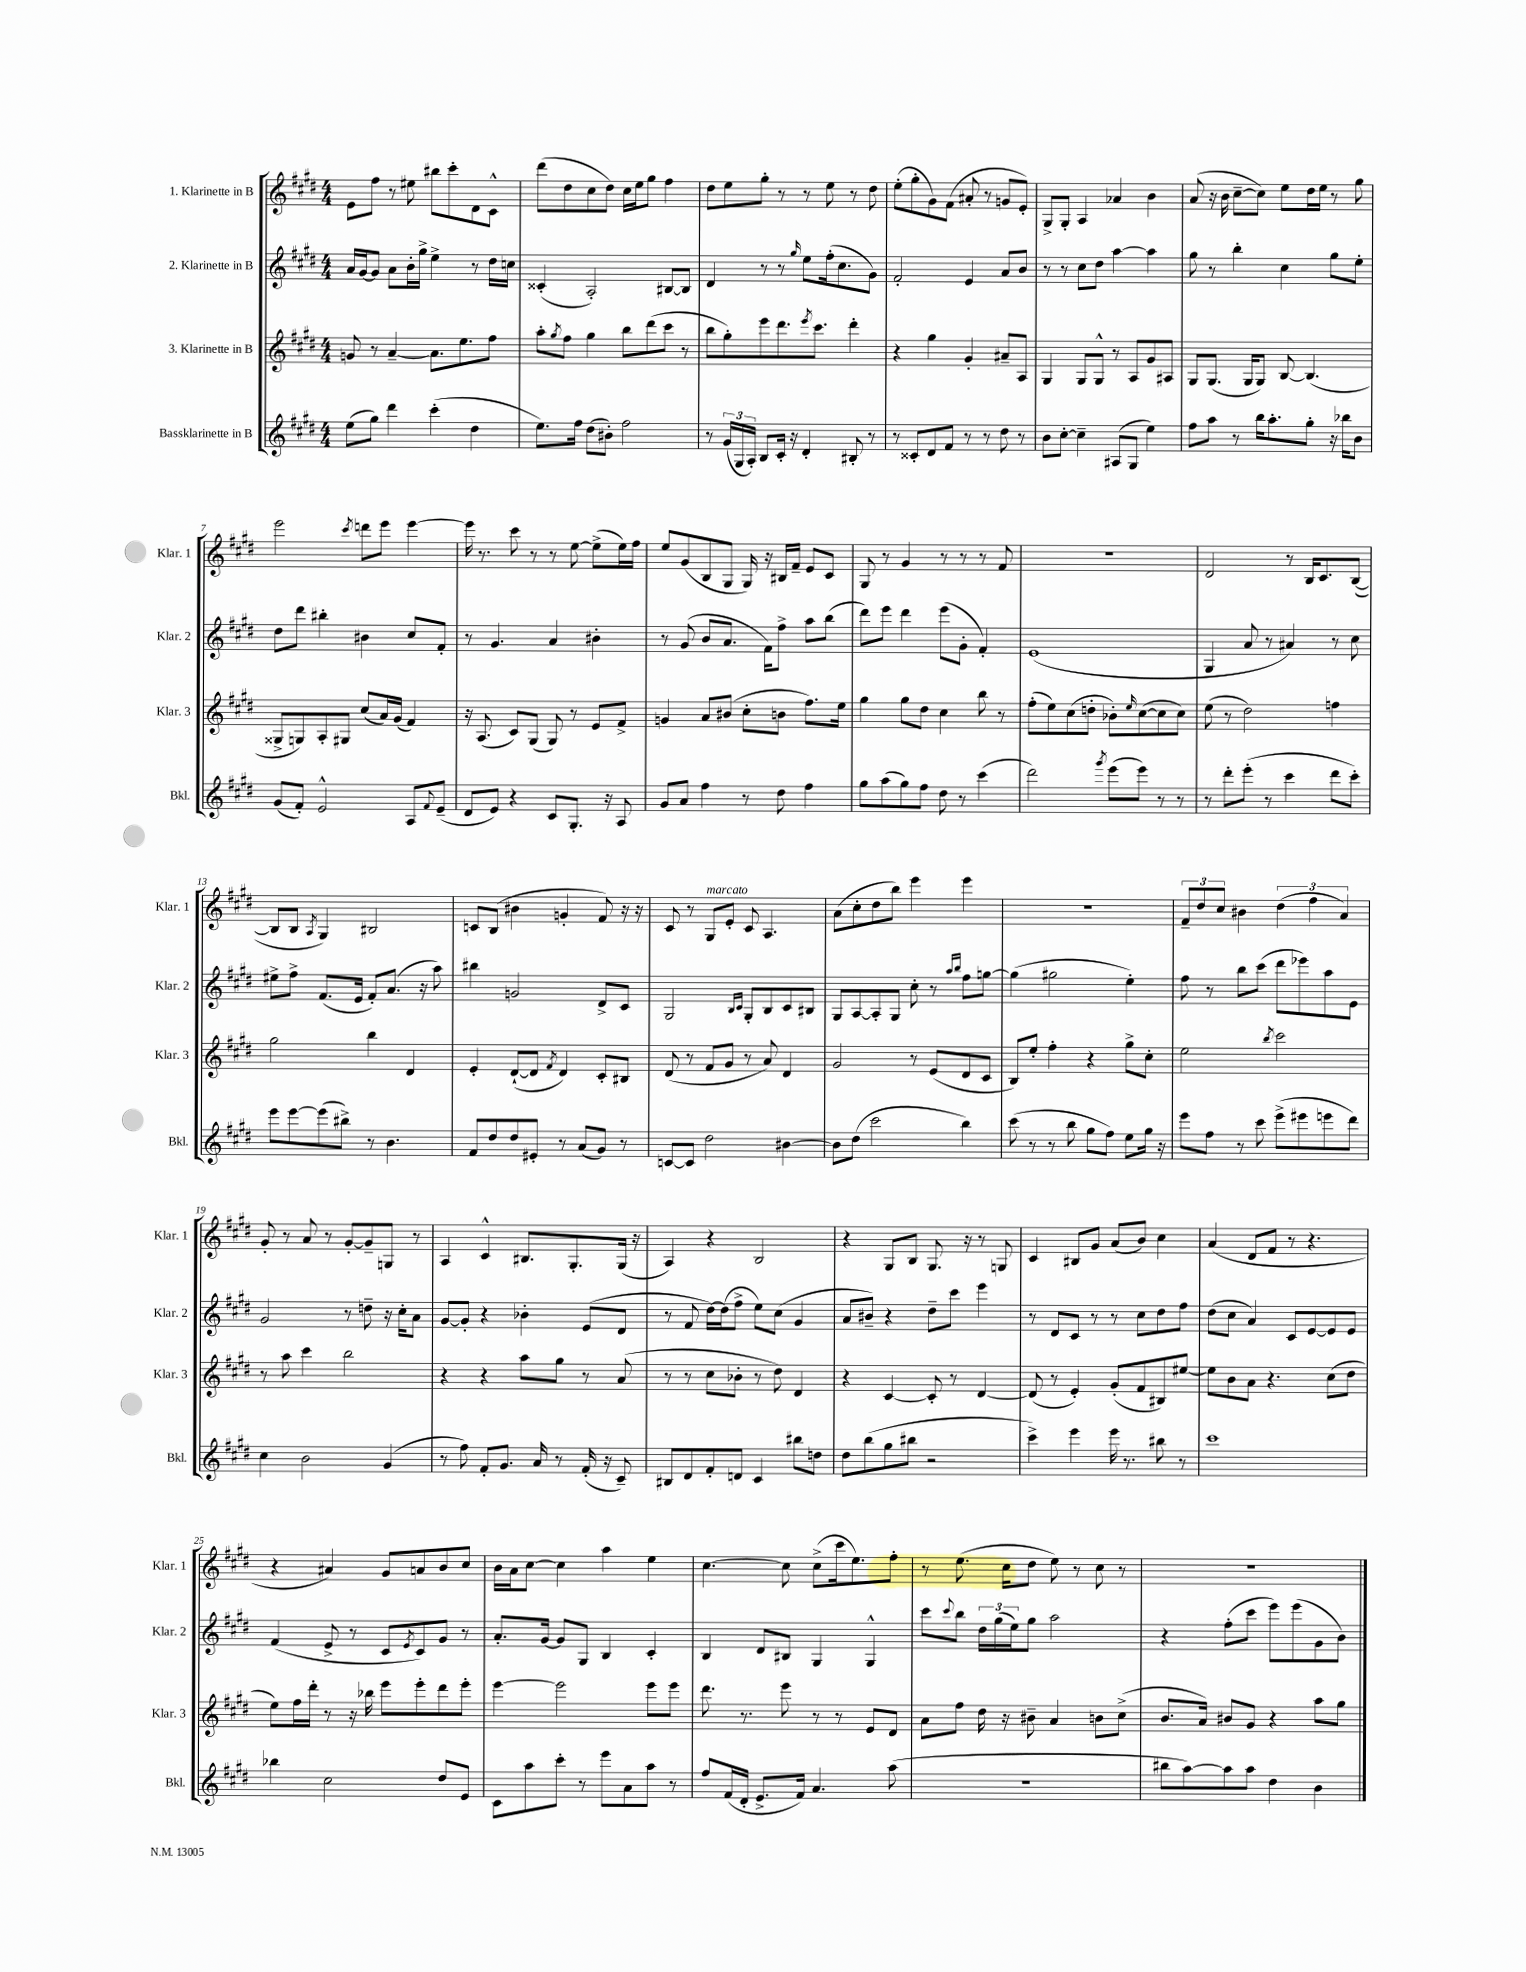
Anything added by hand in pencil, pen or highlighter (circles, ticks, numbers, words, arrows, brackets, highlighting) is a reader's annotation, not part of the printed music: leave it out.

**kern	**kern	**kern	**kern
*part4	*part3	*part2	*part1
*staff4	*staff3	*staff2	*staff1
*I"Bassklarinette in B	*I"3. Klarinette in B	*I"2. Klarinette in B	*I"1. Klarinette in B
*I'Bkl.	*I'Klar. 3	*I'Klar. 2	*I'Klar. 1
*clefG2	*clefG2	*clefG2	*clefG2
*k[f#c#g#d#]	*k[f#c#g#d#]	*k[f#c#g#d#]	*k[f#c#g#d#]
*M4/4	*M4/4	*M4/4	*M4/4
=1	=1	=1	=1
(8ee\L	8gn/	16a/LL	8e\L
.	.	[16g#/J	.
8gg#\J)	8r	8g#/J]	8ff#\J
4ddd#\	[4a~/	8a\L	8r
.	.	16b'\L	8ee#X\
.	.	16gg#^\JJ	.
(4ccc#'\	8.a\L]	4ee^\	8bb#X\L
.	.	.	8ccc#'\
.	8.ee\	.	.
4dd#\	.	8r	8d#\
.	8ff#\J	16dd#\LL	8c#^^\J
.	.	16ccn\JJ	.
=2	=2	=2	=2
8.ee\L)	8aa'\L	(4c##X'/	(8ddd#\L
.	8qgg#/	.	.
.	8ff#\J	.	8dd#\
16ff#\Jk	.	.	.
(8dd#\L	4gg#\	2A'/)	8cc#\
8b#X'\J)	.	.	8dd#\J)
2ff#\	8bb\L	.	16cc#\LL
.	.	.	16ee\J
.	(8ddd#\	.	8gg#\J
.	8ccc#\J	[8B#X/L	4ff#\
.	8r	8B#/J]	.
=3	=3	=3	=3
8r	8bb\L	4d#/	8dd#\L
(24g#/LL	8gg#'\)	.	8ee\
24G#/	.	.	.
24A'/JJ)	.	.	.
8B/L	8eee\	8r	8gg#'\J
16c#'/Jk	8.ddd#\	8r	8r
16r	.	.	.
.	.	16qqgg#/	.
4d#'/	.	8ee\L	8r
.	8qeee/	.	.
.	8.ccc#\J	.	.
.	.	(16ff#'\k	8ee\
.	.	8.cc#\	.
8B#X'/	4ddd#'\	.	8r
8r	.	8g#\J)	8dd#\
=4	=4	=4	=4
8r	4r	2f#'/	(8ee'\L
8c##X'/L	.	.	8gg#'\
8d#/	4gg#\	.	8g#\)
8f#/J	.	.	(8f#\J
8r	4g#'/	4e/	8a#X'/
8r	.	.	8r
8dd#\	8a#X~/L	8a/L	8gn/L
8r	8A/J	8b/J	8e'/J)
=5	=5	=5	=5
8b\L	4G#/	8r	8G#^/L
[8cc#'\J	.	8r	8G#'/J
4cc#~\]	8G#/L	8cc#\L	4A/
.	8G#^^/J	8dd#\J	.
(8A#X/L	8r	[4aa\	4a-X/
8G#/J	8A/L	.	.
4ee\)	8g#/	4aa\]	4b\
.	8A#X/J	.	.
=6	=6	=6	=6
8ff#\L	8G#/L	8gg#\	(8a/
8aa\J	(8.G#/J	8r	16r
.	.	.	16b\
8r	.	4bb'\	[8cc#~\L
.	16G#/KL	.	.
16bb\KL	8G#/J)	.	8cc#\J])
8.aa'\	.	.	.
.	[8B/	4cc#\	8ee\L
8gg#'\J	(4.B/]	.	16dd#\L
.	.	.	16ee\JJ
16r	.	8gg#\L	8r
16bb-X\KL	.	.	.
8b\J	.	8ee'\J	8gg#\
!!LO:LB:g=z
=7	=7	=7	=7
(8g#/L	8G##X^/L	8dd#\L	2eee\
8f#'/J)	8Gn/)	8ddd#\J	.
2e^^/	8A'/	4bb#X'\	.
.	8G#X/J	.	.
.	.	.	8qccc#/
.	(8cc#/L	4b#X\	8dddn\L
.	16a/L)	.	8eee\J
.	(16g#/JJ	.	.
8A/L	4f#/)	8cc#/L	[4eee\
8qqf#/	.	.	.
(8e~/J	.	8f#'/J	.
=8	=8	=8	=8
8d#/L	16r	8r	16eee\]
.	(8.A/	.	8.r
8e/J)	.	4.g#/	.
4r	8c#/L)	.	8ccc#\
.	(8G#/J	.	8r
8c#/L	8G#/)	4a/	8r
8.G#'/J	8r	.	[8ee\
.	8e/L	4b#X'\	(8ee^\L]
16r	.	.	.
8A/	8f#^/J	.	16ee\L)
.	.	.	16ff#\JJ
=9	=9	=9	=9
8g#/L	4gn/	8r	8ee/L
8a/J	.	(8g#/	(8g#/
4ff#\	8a/L	8b/L	8B/
.	(8b#X/J	8.a/J	8G#/J
8r	8cc#'\L	.	16G#/)
.	.	16f#\KL)	16r
8dd#\	8bn\J	8ff#^\J	16B#X/LL
.	.	.	16f#~/JJ
4ff#\	8.ff#\L)	8aa\L	8e/L
.	.	(8bb\J	8c#/J
.	16ee\Jk	.	.
=10	=10	=10	=10
8gg#\L	4gg#\	8ddd#\L)	8G#/
(8aa\	.	8eee\J	8r
8gg#\)	8gg#\L	4ddd#\	4g#/
8ff#\J	8dd#\J	.	.
8dd#\	4cc#\	(8eee\L	8r
8r	.	8g#'\J	8r
(4ccc#\	8bb\	4f#'/)	8r
.	8r	.	8f#/
=11	=11	=11	=11
2ddd#\)	(8ff#'\L	(1e	1r
.	8ee\)	.	.
.	(8cc#\	.	.
.	8ddn'\J	.	.
8qggg#/	.	.	.
(8eee\L	8b-X'\L)	.	.
.	16qqee/	.	.
8eee\J)	([8cc#\	.	.
8r	8cc#\]	.	.
8r	8cc#\J)	.	.
=12	=12	=12	=12
8r	(8ee\	4G#/	2d#/
8ddd#'\L	8r	.	.
(8eee'\J	2dd#\)	8a/	.
8r	.	8r	.
4ccc#\	.	4a#X/)	8r
.	.	.	16B/KL
.	.	.	8.c#/
8ddd#\L	4ffn\	8r	.
8ccc#'\J)	.	8cc#\	([8B/J
!!LO:LB:g=z
=13	=13	=13	=13
8eee\L	2gg#\	8ee#X^\L	8B/L]
[8eee\	.	8ff#^\J	8B/J
.	.	.	8qA/
(8eee\]	.	(8.f#/L	4G#/)
8bb#X^\J)	.	.	.
.	.	16e/Jk	.
8r	4bb\	8f#'/L)	2B#X/
4.b\	.	(8.a/J	.
.	4d#/	.	.
.	.	16r	.
.	.	8aa\)	.
=14	=14	=14	=14
8f#/L	4e'/	4bb#X\	8cn/L
8dd#/	.	.	(8B/J
8dd#/	([8d#`/L	2gn/	4b#X\
8e#X'/J	8d#/J]	.	.
.	8qf#/	.	.
8r	4d#/)	.	4gn'/
(8a/L	.	.	.
8g#/J)	8c#'/L	8d#^/L	8f#/)
8r	8B#X/J	8c#/J	16r
.	.	.	16r
=15	=15	=15	=15
[8cn/L	(8d#/	2G#/	8c#/
8c/J]	8r	.	8r
!	!	!	!LO:TX:a:i:t=marcato
2dd#\	8f#/L	.	8G#/L
.	8g#/J	.	8e'/J
.	.	16qqB/LL	.
.	.	16qqc#/JJ	.
.	8r	8G#'/L	8c#/
.	8a/)	8B/	4.A/
[4b#X\	4d#/	8c#/	.
.	.	8B#X/J	.
=16	=16	=16	=16
8b#\L]	2g#/	8G#/L	(8a\L
(8dd#\J	.	[8A/	8cc#'\
2ccc#\	.	8A'/]	8dd#\
.	.	8G#/J	8bb\J)
.	8r	8cc#'\	4eee\
.	(8e/L	8r	.
.	.	16qqaa/LL	.
.	.	16qqbb/JJ	.
4bb\)	8d#/	8ff#\L	4eee\
.	8c#/J	[8ggn\J	.
=17	=17	=17	=17
(8ccc#\	8B/L)	(4gg\]	1r
8r	8ee'/J	.	.
8r	4ff#'\	2gg#X\	.
8bb\	.	.	.
8gg#\L	4r	.	.
8ff#\J)	.	.	.
8ee\L	8gg#^\L	4ee'\)	.
16gg#\Jk	8cc#'\J	.	.
16r	.	.	.
=18	=18	=18	=18
8eee\L	2ee\	8ff#\	12f#~/L
.	.	.	12dd#/
8ff#\J	.	8r	.
.	.	.	12cc#/J
8r	.	8bb\L	4b#X\
8ccc#\	.	(8ccc#\J	.
.	8qbb/	.	.
(8eee^\L	2ccc#\	8ddd#\L	(6dd#\
8eee#X\	.	8eee-X\)	.
.	.	.	6ff#\
8eeen\	.	8aa\	.
.	.	.	6a/)
8ddd#\J)	.	8e\J	.
!!LO:LB:g=z
=19	=19	=19	=19
4cc#\	8r	2g#/	8g#'/
.	8aa\	.	8r
2b\	4ccc#\	.	8a/
.	.	.	8r
.	2bb\	8r	[8g#'/L
.	.	8ddn~\	8g#~/]
(4g#/	.	16r	8Gn/J
.	.	16cc#'\KL	.
.	.	8a\J	8r
=20	=20	=20	=20
8r	4r	[8g#/L	4A/
8ff#\)	.	8g#'/J]	.
8f#'/L	4r	4r	4c#^^/
8.g#/J	.	.	.
.	8aa\L	4b-X'\	8.B#X/L
16a/	.	.	.
8r	8gg#\J	.	.
.	.	.	8.G#'/
(16f#'/	8r	(8e/L	.
16r	.	.	.
8c#~/)	(8a/	8d#/J	(16G#/Jk
.	.	.	16r
=21	=21	=21	=21
8B#X/L	8r	8r	4A/)
8d#/	8r	8f#/	.
8f#'/	8cc#\L	[16dd#\LL)	4r
.	.	(16dd#\J]	.
8dn/J	8b-X'\J	8ff#^\J	.
4c#/	8r	8ee\L)	2B/
.	8dd#\)	(8cc#\J	.
8bb#X\L	4d#/	4g#/	.
8ddn\J	.	.	.
=22	=22	=22	=22
8dd#\L	4r	8a/L	4r
(8bb\	.	8b#X~/J)	.
8gg#\	[4c#/	4r	8G#/L
8bb#X\J	.	.	8B/J
2r	8c#'/]	8dd#~\L	8.G#/
.	8r	8ccc#\J	.
.	.	.	16r
.	[4d#/	4eee\	8r
.	.	.	8Gn/
=23	=23	=23	=23
4ccc#^\)	(8d#/]	8r	4c#/
.	8r	8d#/L	.
4eee\	4e'/)	8c#/J	8B#X/L
.	.	8r	8g#/J
16eee\	(8g#'/L	8r	(8a/L
8.r	.	.	.
.	8f#/	8cc#\L	8b/J)
8bb#X\	8B#X/)	8dd#\	4cc#\
8r	[8ee#X/J	8ff#\J	.
=24	=24	=24	=24
1ccc#	8ee#\L]	(8dd#\L	(4a/
.	8b\	8cc#\J	.
.	8a\J	4a/)	8d#/L
.	4.r	.	8f#/J
.	.	8c#/L	8r
.	.	[8e/	4.r
.	(8cc#\L	8e/]	.
.	8dd#\J	8e/J	.
!!LO:LB:g=z
=25	=25	=25	=25
4bb-X\	8ee\L)	(4f#/	4r
.	16ff#\L	.	.
.	16ddd#'\JJ	.	.
2cc#\	8r	8e^/	4a#X/)
.	16r	8r	.
.	16bb-X\	.	.
.	8eee\L	8c#/L	8g#/L
.	.	8qe/	.
.	8eee'\	8c#/)	8an/
8dd#/L	8ddd#\	8g#/J	8b/
8e/J	8eee'\J	8r	8cc#/J
=26	=26	=26	=26
8c#\L	[4eee\	8.a'/L	16b\LL
.	.	.	16a\J
8aa\	.	.	[8cc#\J
.	.	[16g#/Jk	.
8ccc#'\J	2eee\]	8g#/L]	4cc#\]
8r	.	8G#/J	.
8eee\L	.	4B/	4aa\
8a\	.	.	.
8aa\J	8eee\L	4c#'/	4ee\
8r	8eee\J	.	.
=27	=27	=27	=27
8ff#/L	8.ddd#\	4B/	[4.cc#\
(16f#/L	.	.	.
16d#'/JJ	8.r	.	.
8.e^/L	.	8d#/L	.
.	8eee\	8B#X/J	8cc#\]
16f#/Jk)	.	.	.
4.a/	8r	4G#/	(8cc#^\L
.	8r	.	16ccc#\k
.	.	.	8.ee\)
.	8e/L	4G#^^/	.
(8aa\	8d#/J	.	8ff#'\J
=28	=28	=28	=28
1r	8a\L	8ccc#\L	8r
.	.	8qqccc#/	.
.	8ff#\J	8bb\J	(8.ee\
.	16dd#\	24dd#\LL	.
.	.	(24gg#\	.
.	16r	.	16cc#\KL
.	.	24ee\J)	.
.	8b#X~\	8gg#\J	8dd#\J
.	4a/	2aa\	8ee\)
.	.	.	8r
.	8bn\L	.	8cc#\
.	(8cc#^\J	.	8r
=29	=29	=29	=29
8bb#X\L	8.b/L	4r	1r
[8aa\)	.	.	.
.	16a/Jk)	.	.
8aa\]	8b#X/L	(8ff#'\L	.
8aa\J	8g#/J	8ccc#\J	.
4dd#\	4r	8eee\L)	.
.	.	(8eee\	.
4b\	8aa\L	8g#\	.
.	8gg#\J	8b\J)	.
==	==	==	==
*-	*-	*-	*-
